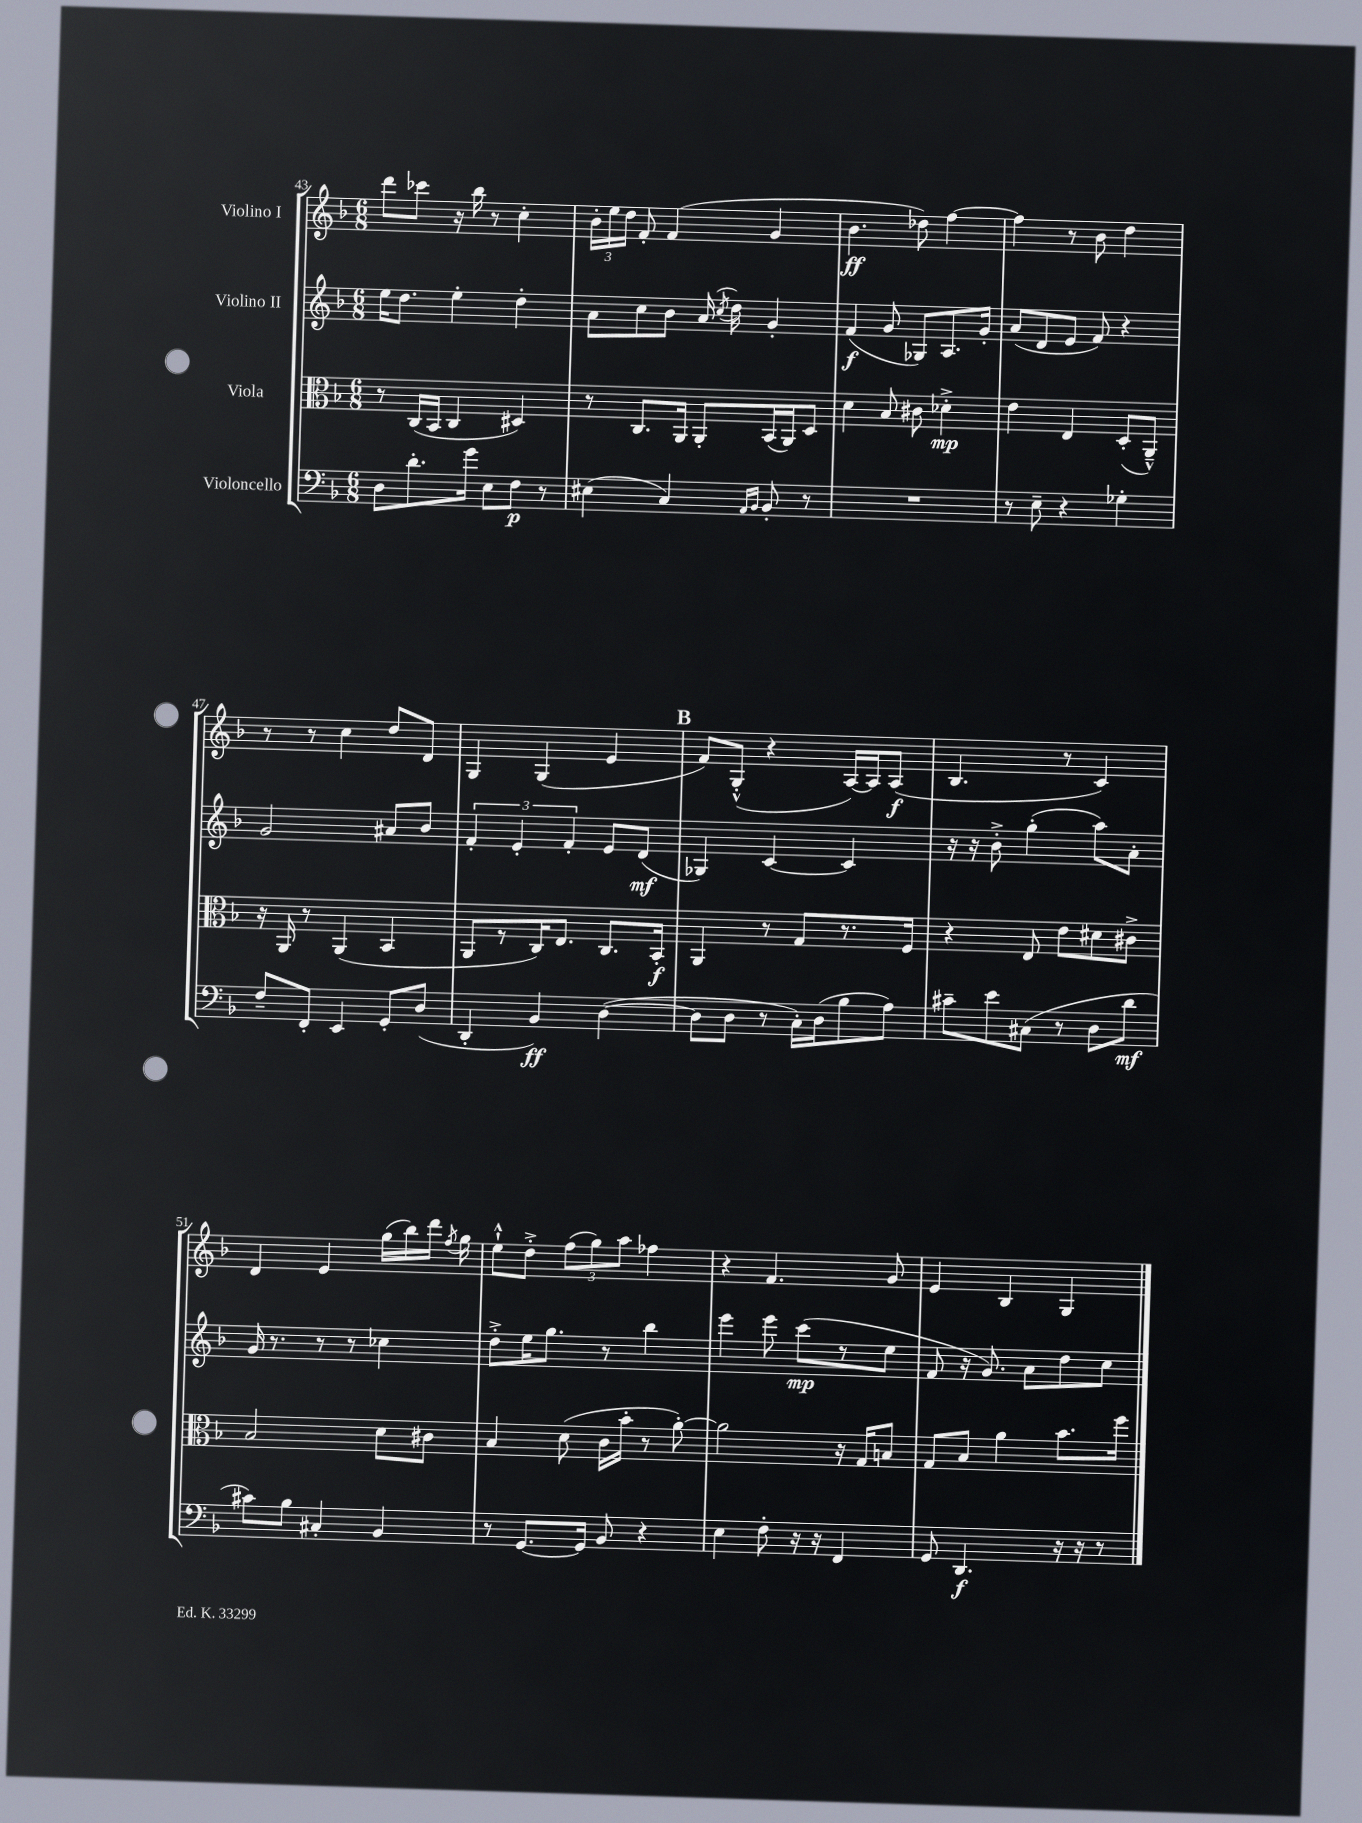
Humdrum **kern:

**kern	**dynam	**kern	**dynam	**kern	**dynam	**kern	**dynam
*part4	*part4	*part3	*part3	*part2	*part2	*part1	*part1
*staff4	*staff4	*staff3	*staff3	*staff2	*staff2	*staff1	*staff1
*I"Violoncello	*	*I"Viola	*	*I"Violino II	*	*I"Violino I	*
*clefF4	*	*clefC3	*	*clefG2	*	*clefG2	*
*k[b-]	*	*k[b-]	*	*k[b-]	*	*k[b-]	*
*M6/8	*	*M6/8	*	*M6/8	*	*M6/8	*
=43	=43	=43	=43	=43	=43	=43	=43
8D\L	.	8r	.	16ee\KL	.	8ddd\L	.
.	.	.	.	8.dd\J	.	.	.
8.d'\	.	(16C/LL	.	.	.	8ccc-X\J	.
.	.	16BB-/JJ	.	.	.	.	.
.	.	4C/	.	4ee'\	.	16r	.
16g\Jk	.	.	.	.	.	16bb-\	.
8E\L	.	.	.	.	.	8r	.
8F\J	p	4D#X/)	.	4dd'\	.	4cc'\	.
8r	.	.	.	.	.	.	.
=44	=44	=44	=44	=44	=44	=44	=44
(4E#X\	.	8r	.	8a\L	.	24b-'\LL	.
.	.	.	.	.	.	24ee\	.
.	.	.	.	.	.	24dd\JJ	.
.	.	8.C/L	.	8cc\	.	8f'/	.
4C/)	.	.	.	8b-\J	.	(4f/	.
.	.	16AA/Jk	.	.	.	.	.
.	.	8AA'/L	.	(16a/	.	.	.
.	.	.	.	8qcc/	.	.	.
.	.	.	.	16dd\)	.	.	.
16qqAA/LL	.	.	.	.	.	.	.
16qqBB-/JJ	.	.	.	.	.	.	.
8BB-'/	.	(16BB-/L	.	4g'/	.	4g/	.
.	.	16AA/J)	.	.	.	.	.
8r	.	8D/J	.	.	.	.	.
=45	=45	=45	=45	=45	=45	=45	=45
2.r	.	4d\	.	(4f/	f	4.b-\	ff
.	.	8B-/	.	8g/	.	.	.
.	.	8c#X\	.	8G-X/L)	.	8dd-X\)	.
.	.	4d-X'^\	mp	8.A/	.	[4ff\	.
.	.	.	.	16g'/Jk	.	.	.
=46	=46	=46	=46	=46	=46	=46	=46
8r	.	4e\	.	(8a/L	.	4ff\]	.
8E~\	.	.	.	8d/	.	.	.
4r	.	4E/	.	8e/J	.	8r	.
.	.	.	.	8f/)	.	8b-\	.
4G-X'\	.	(8D'/L	.	4r	.	4dd\	.
.	.	8AA~^^/J)	.	.	.	.	.
!!LO:LB:g=z
=47	=47	=47	=47	=47	=47	=47	=47
8F~/L	.	16r	.	2g/	.	8r	.
.	.	16AA/	.	.	.	.	.
8FF'/J	.	8r	.	.	.	8r	.
4EE/	.	(4AA/	.	.	.	4cc\	.
8GG'/L	.	4BB-/	.	8a#X/L	.	8dd/L	.
(8D/J	.	.	.	8b-/J	.	8d/J	.
=48	=48	=48	=48	=48	=48	=48	=48
4DD'/	.	8AA/L	.	6f'/	.	4G/	.
.	.	8r	.	.	.	.	.
.	.	.	.	6e'/	.	.	.
4BB-/)	ff	16C/K)	.	.	.	(4G/	.
.	.	8.E/J	.	.	.	.	.
.	.	.	.	6f'/	.	.	.
([4D\	.	8.C/L	.	8e/L	.	4e/	.
.	.	.	.	(8d/J	mf	.	.
.	.	16BB-'/Jk	f	.	.	.	.
!!LO:REH:place=s1:t=B
=49	=49	=49	=49	=49	=49	=49	=49
8D\L]	.	4AA/	.	4G-X/)	.	8f/L)	.
8D\J	.	.	.	.	.	(8G'^^/J	.
8r	.	8r	.	[4c/	.	4r	.
16C'\LL)	.	8G/L	.	.	.	.	.
(16D\J	.	.	.	.	.	.	.
8B-\	.	8.r	.	4c/]	.	[16A/LL)	.
.	.	.	.	.	.	16A/J]	.
8A\J)	.	.	.	.	.	(8A/J	f
.	.	16F/Jk	.	.	.	.	.
=50	=50	=50	=50	=50	=50	=50	=50
8c#X~\L	.	4r	.	16r	.	4.B-/	.
.	.	.	.	16r	.	.	.
8e\	.	.	.	8b-'^\	.	.	.
(8C#X\J	.	8E/	.	(4gg'\	.	.	.
8r	.	8e\L	.	.	.	8r	.
8D\L	.	8d#X\	.	8aa\L)	.	4c/)	.
8d\J	mf	8c#X^\J	.	8a'\J	.	.	.
!!LO:LB:g=z
=51	=51	=51	=51	=51	=51	=51	=51
8c#X\L)	.	2B-/	.	16g/	.	4d/	.
.	.	.	.	8.r	.	.	.
8B-\J	.	.	.	.	.	.	.
4C#X'/	.	.	.	8r	.	4e/	.
.	.	.	.	8r	.	.	.
4BB-/	.	8d\L	.	4cc-X\	.	(16gg\LL	.
.	.	.	.	.	.	16bb-\)	.
.	.	8c#X\J	.	.	.	16ddd\JJ	.
.	.	.	.	.	.	8qff/	.
.	.	.	.	.	.	16gg\	.
=52	=52	=52	=52	=52	=52	=52	=52
8r	.	4B-/	.	8dd'^\L	.	8ee`^^\L	.
[8.GG/L	.	.	.	16ee\K	.	8dd'^\J	.
.	.	.	.	8.gg\J	.	.	.
.	.	(8d\	.	.	.	(12ff\L	.
16GG/Jk]	.	.	.	.	.	.	.
.	.	.	.	.	.	12gg\)	.
8BB-/	.	16c\LL	.	8r	.	.	.
.	.	.	.	.	.	12aa\J	.
.	.	16b-'\JJ	.	.	.	.	.
4r	.	8r	.	4bb-\	.	4ff-X\	.
.	.	[8a'\)	.	.	.	.	.
=53	=53	=53	=53	=53	=53	=53	=53
4E\	.	2a\]	.	4eee\	.	4r	.
8F'\	.	.	.	8eee\	.	4.f/	.
16r	.	.	.	(8ccc\L	mp	.	.
16r	.	.	.	.	.	.	.
4FF/	.	16r	.	8r	.	.	.
.	.	16G/KL	.	.	.	.	.
.	.	8Bn/J	.	8ee\J	.	8g/	.
=54	=54	=54	=54	=54	=54	=54	=54
8GG/	.	8G/L	.	8f/	.	4e/	.
4.DD/	f	8B-/J	.	16r	.	.	.
.	.	.	.	8.g/)	.	.	.
.	.	4a\	.	.	.	4B-/	.
.	.	.	.	8a\L	.	.	.
16r	.	8.b-\L	.	8dd\	.	4G/	.
16r	.	.	.	.	.	.	.
8r	.	.	.	8cc\J	.	.	.
.	.	16ff\Jk	.	.	.	.	.
==	==	==	==	==	==	==	==
*-	*-	*-	*-	*-	*-	*-	*-
